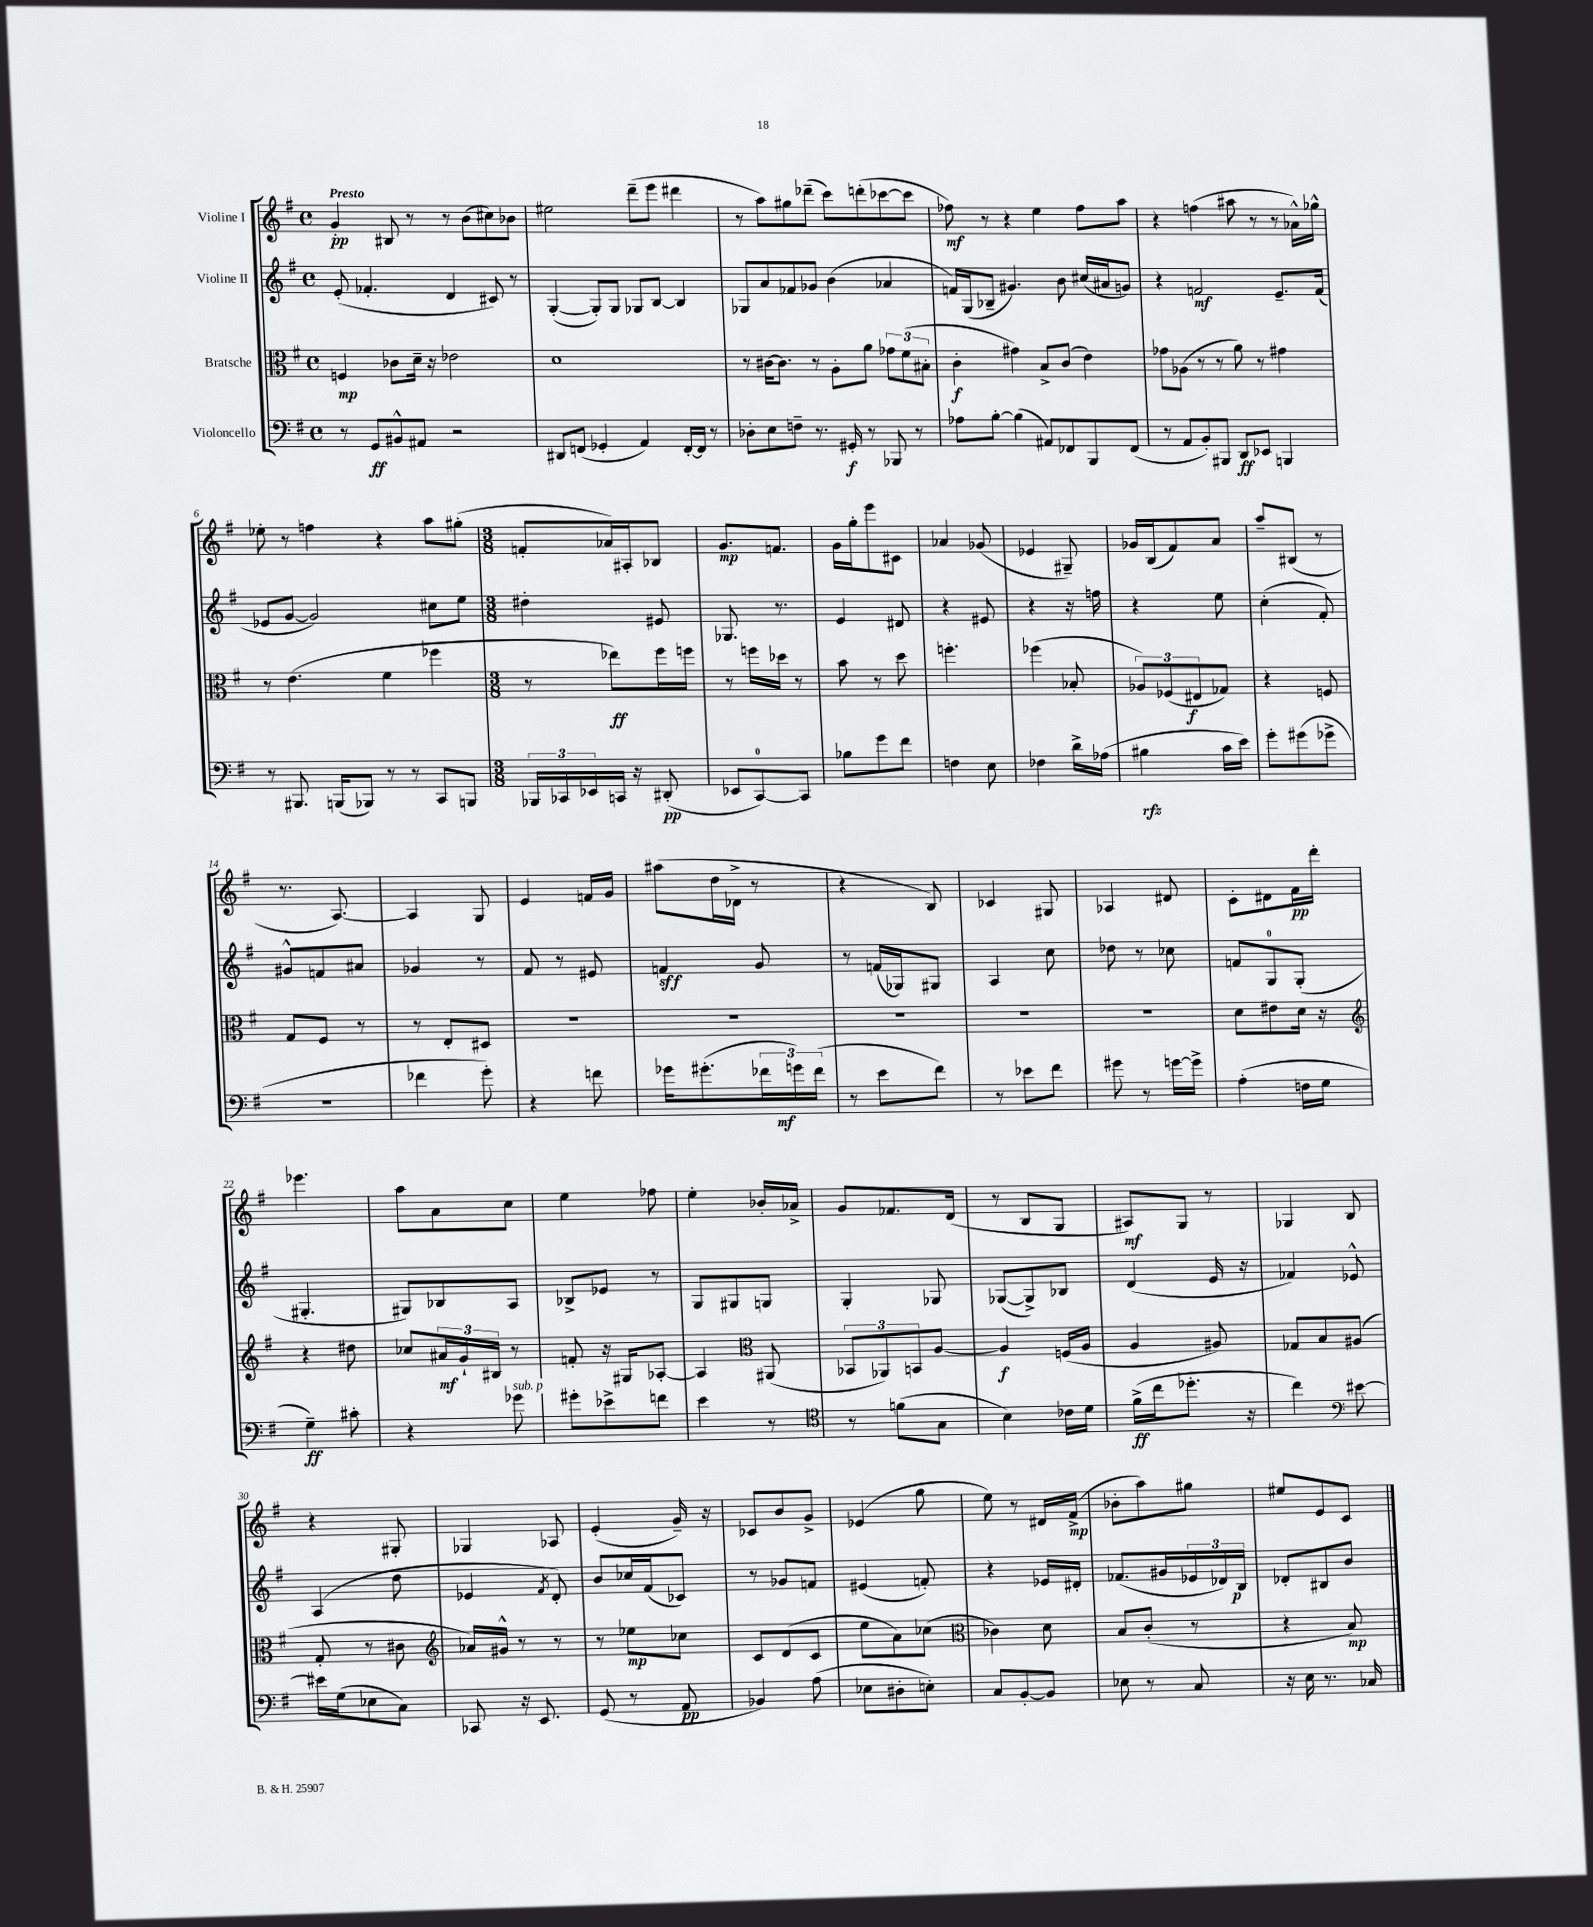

**kern	**kern	**kern	**kern
*staff4	*staff3	*staff2	*staff1
*clefF4	*clefC3	*clefG2	*clefG2
*k[f#]	*k[f#]	*k[f#]	*k[f#]
*M4/4	*M4/4	*M4/4	*M4/4
*met(c)	*met(c)	*met(c)	*met(c)
8r	4F	(8e'	4g'
8GG	.	4.f-'	.
8BB#^^	8c-	.	8B#
8AA#	16d~	.	8r
.	16r	.	.
2r	2e-	4d	8r
.	.	.	(8b
.	.	8c#)	8cc#)
.	.	8r	8b-
=	=	=	=
8DD#	1d	([4G'	2ee#
(8FF	.	.	.
4GG-'	.	8G'])	.
.	.	8G	.
4AA)	.	8G-	(8ddd~
.	.	[8B	8eee
[16FF'	.	4B]	4ddd#
16FF]	.	.	.
8r	.	.	.
=	=	=	=
8D-'	8r	8G-	8r
8E	[16c#	8a	8aa)
.	8.c#]	.	.
8F~	.	8f-	8gg#
8.r	8r	8g-	(8ddd-~
.	8A'	(4b	8ccc)
16GG#'	.	.	.
8r	8a	.	(8ddd'
8BBB-	12g-	4a-	[8ccc-
.	(12f#	.	.
8r	.	.	8ccc-]
.	12B#'	.	.
=	=	=	=
8A-	4c'	16f)	8ff-)
.	.	(16G	.
[8B'	.	8B-~	8r
(4B]	4g#)	4.g#)	4r
8AA#)	8B^	.	4ee
8FF-	(8c	8b	.
8BBB	4e)	(16cc#	8ff-
.	.	16a#	.
(8FF-	.	8g)	8aa
=	=	=	=
8r	8g-	4r	4r
8AA	(8A-	.	.
8BB')	8r	2f	(4ff
8BBB#	8r	.	.
8DD	8a)	.	8aa#
8EE-	8r	.	8r
4BBB	4g#	8.e~	8r
.	.	.	16a-^^)
.	.	(16f	16gg-^^
=	=	=	=
8r	8r	8e-	8ee-'
8.BBB#	(4.e	[8g	8r
.	.	2g])	4ff
(16BBB	.	.	.
8BBB-)	.	.	.
8r	4f#	.	4r
8r	.	.	.
8CC	4ff-	8cc#	8aa
8BBB	.	8ee	(8gg#'
=	=	=	=
*M3/8	*M3/8	*M3/8	*M3/8
24BBB-	8r	4dd#'	8f'
24CC-	.	.	.
24EE-	.	.	.
16CC	8ee-)	.	16a-)
16r	.	.	16A#'
(8DD#'	16ff#	8e#	8B-
.	16ff	.	.
=	=	=	=
8EE-	8r	8.G-	8.g
[8CC)	16ff	.	.
.	16dd-	8.r	8.f
8CC]	8r	.	.
=	=	=	=
8B-	8b	4e	16g
.	.	.	16gg'
8g	8r	.	8eee
8f#	8dd	8d#	8c#
=	=	=	=
4F	4.ff'	4r	4a-
8E	.	8e#	(8g-
=	=	=	=
4F-	(4ff-	4r	4e-
16d^	8B-'	16r	8G#~)
(16A-	.	16ff	.
=	=	=	=
4B#	12A-)	4r	16g-
.	.	.	(16B
.	(12F-	.	.
.	.	.	8f#)
.	12E#	.	.
16c	8G-)	8ee	8a
16e)	.	.	.
=	=	=	=
8g'	4r	(4cc'	8aa~
(8g#	.	.	(8B#
8g-^	8F	8f#')	8r
=	=	=	=
4.r	8G	8g#^^	8.r
.	8F#	8f	.
.	.	.	[8.A)
.	8r	8a#	.
=	=	=	=
4f-	8r	4g-	4A]
.	8E'	.	.
8g')	8D#	8r	8G
=	=	=	=
4r	4.r	8f#	4e
.	.	8r	.
8f	.	8e#	16f
.	.	.	16g
=	=	=	=
16g-	4.r	4f	(8aa#
(8.g#'	.	.	.
.	.	.	16dd
.	.	.	16d-^
24f-	.	8g	8r
24g)	.	.	.
(24f-	.	.	.
=	=	=	=
8r	4.r	8r	4r
8e	.	(16f	.
.	.	16G-)	.
8f#)	.	8G#	8B)
=	=	=	=
8r	4.r	4A	4c-
8e-	.	.	.
8f#	.	8cc	8G#
=	=	=	=
8g#	4.r	8dd-	4A-
8r	.	8r	.
[16g	.	8cc-	8d#
16g^]	.	.	.
=	=	=	=
(4A'	8d	8f	8c'
.	8e#	8G	8d#
16F	16d	(8G'	16f#
16G	16r	.	16ddd'
=	=	=	=
*	*clefG2	*	*
4G~)	4r	4.G#'	4.eee-
8c#'	8dd#	.	.
=	=	=	=
4r	8cc-	8G#)	8aa
.	24a#	8B-	8a
.	24g`	.	.
.	24B#	.	.
8g-	8r	8A	8cc
=	=	=	=
8g#'	8f'	8B-^	4ee
8e-^	16r	8e-	.
.	16G#	.	.
8f	[8A-'	8r	8ff-
=	=	=	=
4e	4A-]	8G	4ee'
.	.	8G#	.
*	*clefC3	*	*
8r	(8AA#	8G	16b-'
.	.	.	16a-^
=	=	=	=
*clefC4	*	*	*
8r	12BB-	4G'	8g
.	12AA-)	.	.
(8f	.	.	8.f-
.	12BB	.	.
8G	[8A	8G-	.
.	.	.	(16d
=	=	=	=
4B)	4A]	([8G-	8r
.	.	8G-^])	8B
16c-	(16F	8B-	8G
16d	16A	.	.
=	=	=	=
(16f#^	4A	(4d	8A#)
16cc	.	.	.
8.dd-'	.	.	8G
.	8A#)	16e	8r
16r	.	16r	.
=	=	=	=
4cc)	8G-	4f-)	4G-
.	8B	.	.
*clefF4	*	*	*
[8e#	(8A#	8e-^^	8B
=	=	=	=
16e#]	8G'	(4A	4r
(16G	.	.	.
8E-	8r	.	.
8C)	8c#	8dd	8G#'
=	=	=	=
*	*clefG2	*	*
8CC-	16a-)	4e-	4G-
.	16g#^^	.	.
16r	8r	.	.
8.EE	.	.	.
.	.	8qf#	.
.	8r	8d')	8A-
=	=	=	=
(8GG	8r	8b	(4e'
8r	8ee-	16cc-	.
.	.	(16f#	.
8AA	8cc-	8c-)	16g~)
.	.	.	16r
=	=	=	=
4BB-)	8c	8r	8c-
.	(8d	8g-	8b
(8A	8c	8f	8g^
=	=	=	=
8E-	8ee	(4e#	(4e-
8D#'	8a)	.	.
8E')	(8cc-	8f')	8gg
=	=	=	=
*	*clefC3	*	*
8C	4c-)	4r	8ee)
[8BB'	.	.	8r
8BB]	8d	16e-	16d#
.	.	16d#'	(16f#^
=	=	=	=
8E-	8B	(8.f-	8b-'
8r	(8c'	.	8aa)
.	.	16g#	.
8C	8r	24e-	8gg#
.	.	24d-)	.
.	.	24B	.
=	=	=	=
16r	4r	8d-'	8ee#
16E	.	.	.
8.r	.	8B#	8e
.	8B)	8b	8c
16C-	.	.	.
==	==	==	==
*-	*-	*-	*-
